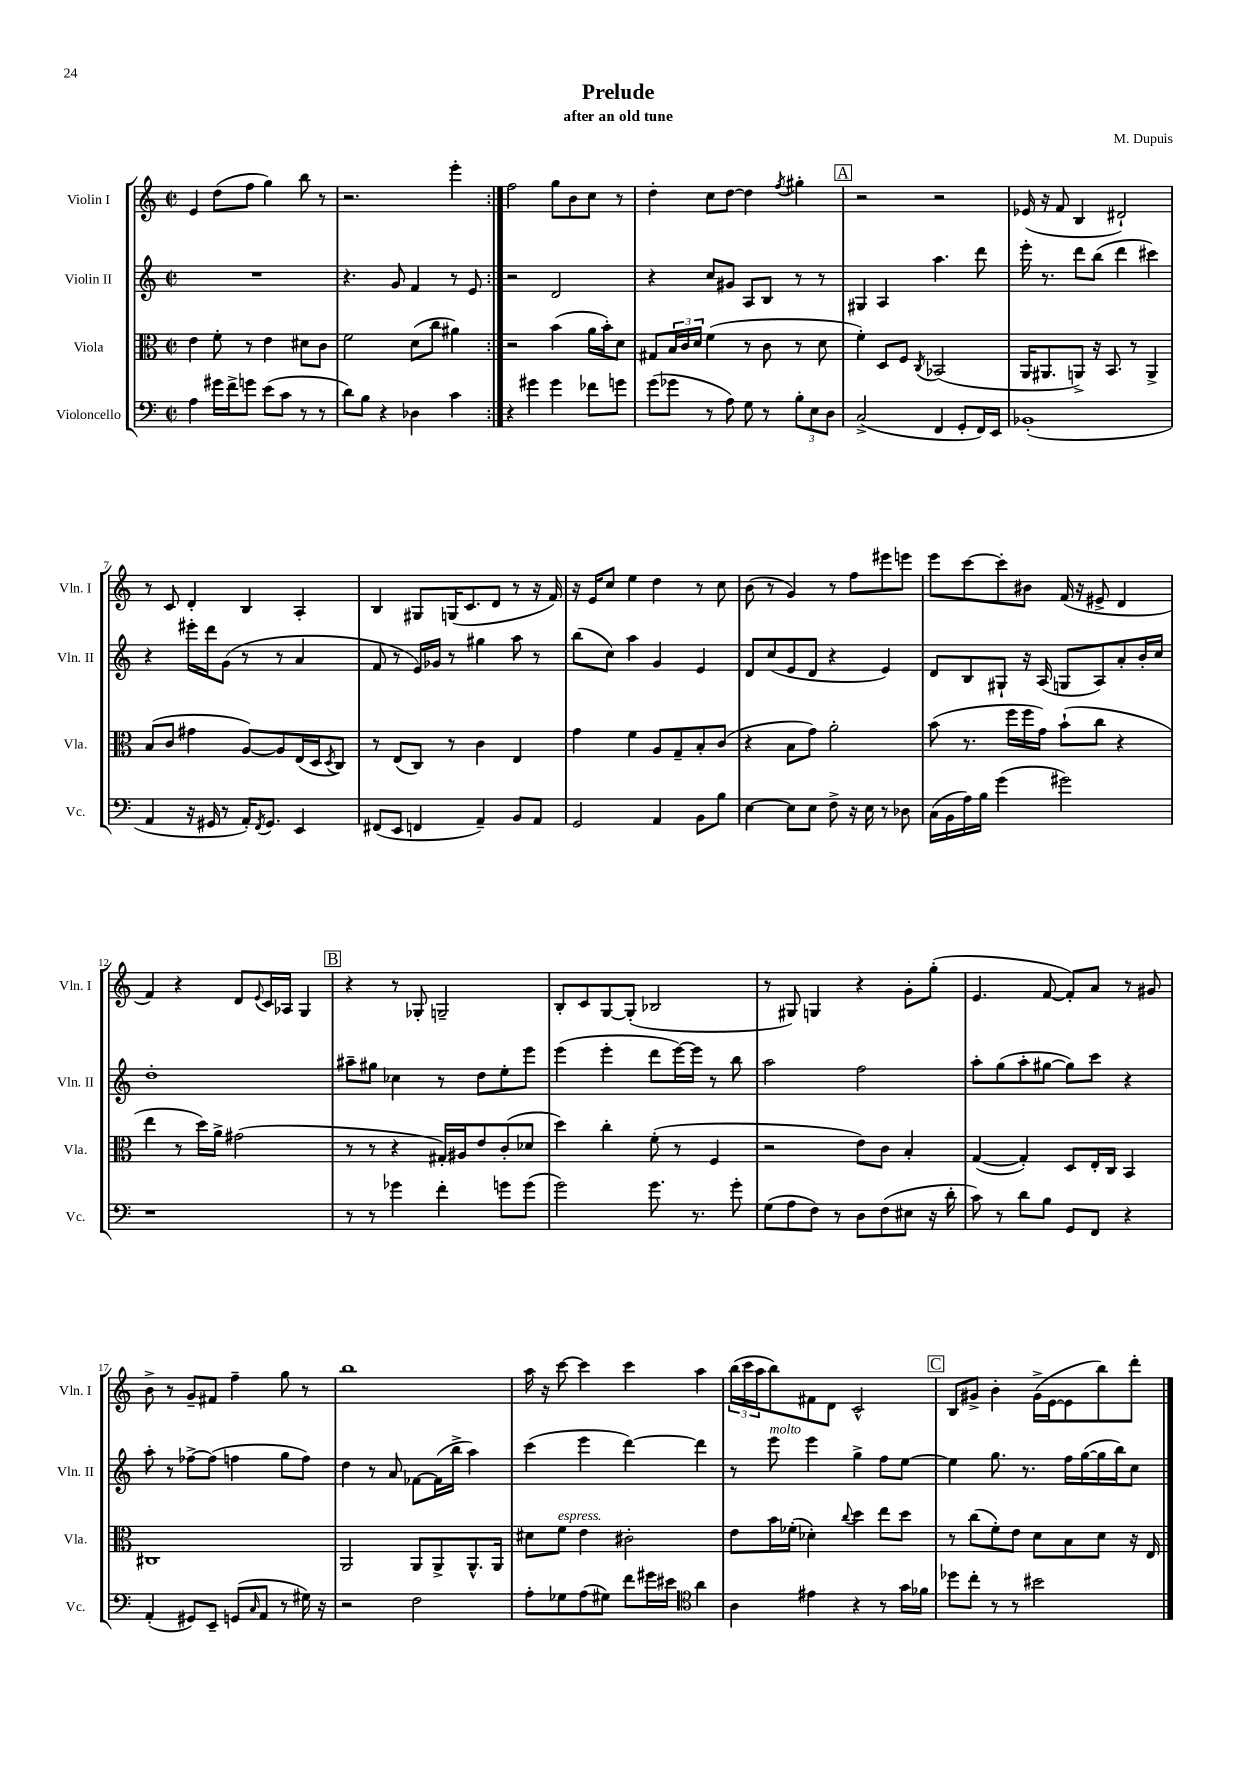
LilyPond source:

\header { title = "Prelude" composer = "M. Dupuis" subtitle = "after an old tune" }
<<
\new StaffGroup <<
\new Staff = "s0" \with { instrumentName = "Violin I" shortInstrumentName = "Vln. I" } {
    \clef treble \key c \major \defaultTimeSignature \time 2/2
    \repeat volta 2 { e'4 d''8( f''8 g''4) b''8 r8 |
    r2. e'''4-. | }
    f''2 g''8 b'8 c''8 r8 |
    d''4-. c''8 d''8~ d''4 \acciaccatura { f''8 } gis''4-. |
    \mark \markup { \box "A" } r2 r2 |
    ees'16( r16 f'8 b4 dis'2-!) |
    r8 c'8 d'4-. b4 a4-. |
    b4 gis8 g16( c'8. d'8 r8 r16 f'16) |
    r16 e'16 c''8 e''4 d''4 r8 c''8 |
    b'8( r8 g'4) r8 f''8 eis'''8 e'''8 |
    e'''8 c'''8~ c'''8-. bis'8 f'16( r16 eis'8-> d'4 |
    f'4) r4 d'8 \appoggiatura { e'8 } c'16 aes16 g4 |
    \mark \markup { \box "B" } r4 r8 ges8-. g2-- |
    b8-. c'8 g8~ g8-.( bes2 |
    r8 gis8) g4 r4 g'8-. g''8-.( |
    e'4. f'8~ f'8-.) a'8 r8 gis'8 |
    b'8-> r8 g'8-- fis'8 f''4-- g''8 r8 |
    b''1 |
    a''16 r16 c'''8~ c'''4 c'''4 a''4 |
    \tuplet 3/2 { b''16( c'''16 a''16 } b''8) fis'8 d'8 c'2-^ |
    \mark \markup { \box "C" } b8 gis'8-> b'4-. gis'16->( e'16~ e'8 b''8) d'''8-. \bar "|." |
}
\new Staff = "s1" \with { instrumentName = "Violin II" shortInstrumentName = "Vln. II" } {
    \clef treble \key c \major \defaultTimeSignature \time 2/2
    \repeat volta 2 { R1 |
    r4. g'8 f'4 r8 e'8 | }
    r2 d'2 |
    r4 c''8 gis'8 a8 b8 r8 r8 |
    \mark \markup { \box "A" } gis4 a4 a''4. d'''8 |
    e'''16-. r8. d'''8 b''8( d'''4 cis'''4) |
    r4 eis'''16-. d'''16 g'8( r8 r8 a'4 |
    f'8 r8 e'16) ges'16 r8 gis''4 a''8 r8 |
    b''8( c''8) a''4 g'4 e'4 |
    d'8 c''8( e'8 d'8 r4 e'4) |
    d'8 b8 gis8-! r16 a16( g8 a8) a'8-. b'16-. c''16 |
    d''1-. |
    \mark \markup { \box "B" } ais''8-- gis''8 ces''4 r8 d''8 e''8-. e'''8 |
    e'''4( e'''4-. d'''8 e'''16~) e'''16 r8 b''8 |
    a''2 f''2 |
    a''8-. g''8( a''8-. gis''8~ gis''8) c'''8 r4 |
    a''8-. r8 fes''8~-> fes''8( f''4 g''8 f''8) |
    d''4 r8 a'8 fes'8~ fes'16( b''16-> a''4) |
    c'''4( e'''4 d'''4~) d'''4 |
    r8 e'''8^\markup { \italic "molto" } e'''4 g''4-> f''8 e''8~ |
    \mark \markup { \box "C" } e''4 g''8. r8. f''16 g''16~( g''16 b''16) c''8 \bar "|." |
}
\new Staff = "s2" \with { instrumentName = "Viola" shortInstrumentName = "Vla." } {
    \clef alto \key c \major \defaultTimeSignature \time 2/2
    \repeat volta 2 { e'4 f'8-. r8 e'4 dis'8 c'8 |
    f'2 d'8( c''8 ais'4) | }
    r2 b'4( a'16 b'16-.) d'8 |
    gis8 \tuplet 3/2 { b16 c'16 d'16 } f'4( r8 c'8 r8 d'8 |
    \mark \markup { \box "A" } f'4-.) d8 f8 \acciaccatura { c8 } bes,2( |
    a,16 ais,8. a,8->) r16 b,8. r8 a,4-> |
    b8( c'8 gis'4 a8~) a8 e16( d16 \acciaccatura { d8 } c8) |
    r8 e8( c8) r8 c'4 e4 |
    g'4 f'4 a8 g8-- b8-. c'8( |
    r4 b8 g'8) a'2-. |
    b'8( r8. f''16 f''16 g'16) b'8-!( c''8 r4 |
    e''4 r8 d''16) a'16-> gis'2( |
    \mark \markup { \box "B" } r8 r8 r4 gis16-.) ais16 e'8 c'8-.( des'8 |
    d''4) c''4-. f'8-.( r8 f4 |
    r2 e'8) c'8 b4-. |
    g4~( g4-.) d8 e16-. c16 b,4 |
    cis1 |
    a,2 a,8 a,8-> a,8.-^ a,16 |
    dis'8 f'8^\markup { \italic "espress." } e'4 cis'2-. |
    e'8 b'16 fes'16-.( des'4-.) \appoggiatura { c''8 } d''4 e''8 d''8 |
    \mark \markup { \box "C" } r8 c''8( f'8-.) e'8 d'8 b8 d'8 r16 e16 \bar "|." |
}
\new Staff = "s3" \with { instrumentName = "Violoncello" shortInstrumentName = "Vc." } {
    \clef bass \key c \major \defaultTimeSignature \time 2/2
    \repeat volta 2 { a4 gis'16 f'16-> g'8 e'8( c'8 r8 r8 |
    d'8) b8 r4 des4 c'4 | }
    r4 gis'4 gis'4 fes'8 g'8 |
    g'8( ges'8 r8 a8) g8 r8 \tuplet 3/2 { b8-. e8 d8 } |
    \mark \markup { \box "A" } c2->( f,4 g,8-. f,16) e,16 |
    bes,1-.( |
    a,4 r16 gis,16 r8 a,16-.) \acciaccatura { f,8 } gis,8. e,4 |
    fis,8( e,8 f,4 a,4--) b,8 a,8 |
    g,2 a,4 b,8 b8 |
    e4~ e8 e8 f8-> r16 e16 r8 des8 |
    c16( b,16 a16) b16 g'4( gis'2) |
    r1 |
    \mark \markup { \box "B" } r8 r8 ges'4 f'4-. g'8 g'8( |
    g'2) g'8. r8. g'8-. |
    g8( a8 f8) r8 d8 f8( eis8 r16 d'16-. |
    c'8) r8 d'8 b8 g,8 f,8 r4 |
    a,4-.( gis,8) e,8-- g,8( \grace { c16 } a,8 r8 gis16) r16 |
    r2 f2 |
    a8-. ges8 a8( gis8) f'8 gis'16 eis'16 \clef tenor a'4 |
    a4 eis'4 r4 r8 g'16 fes'16 |
    \mark \markup { \box "C" } des''8 c''8-. r8 r8 bis'2 \bar "|." |
}
>>
>>
